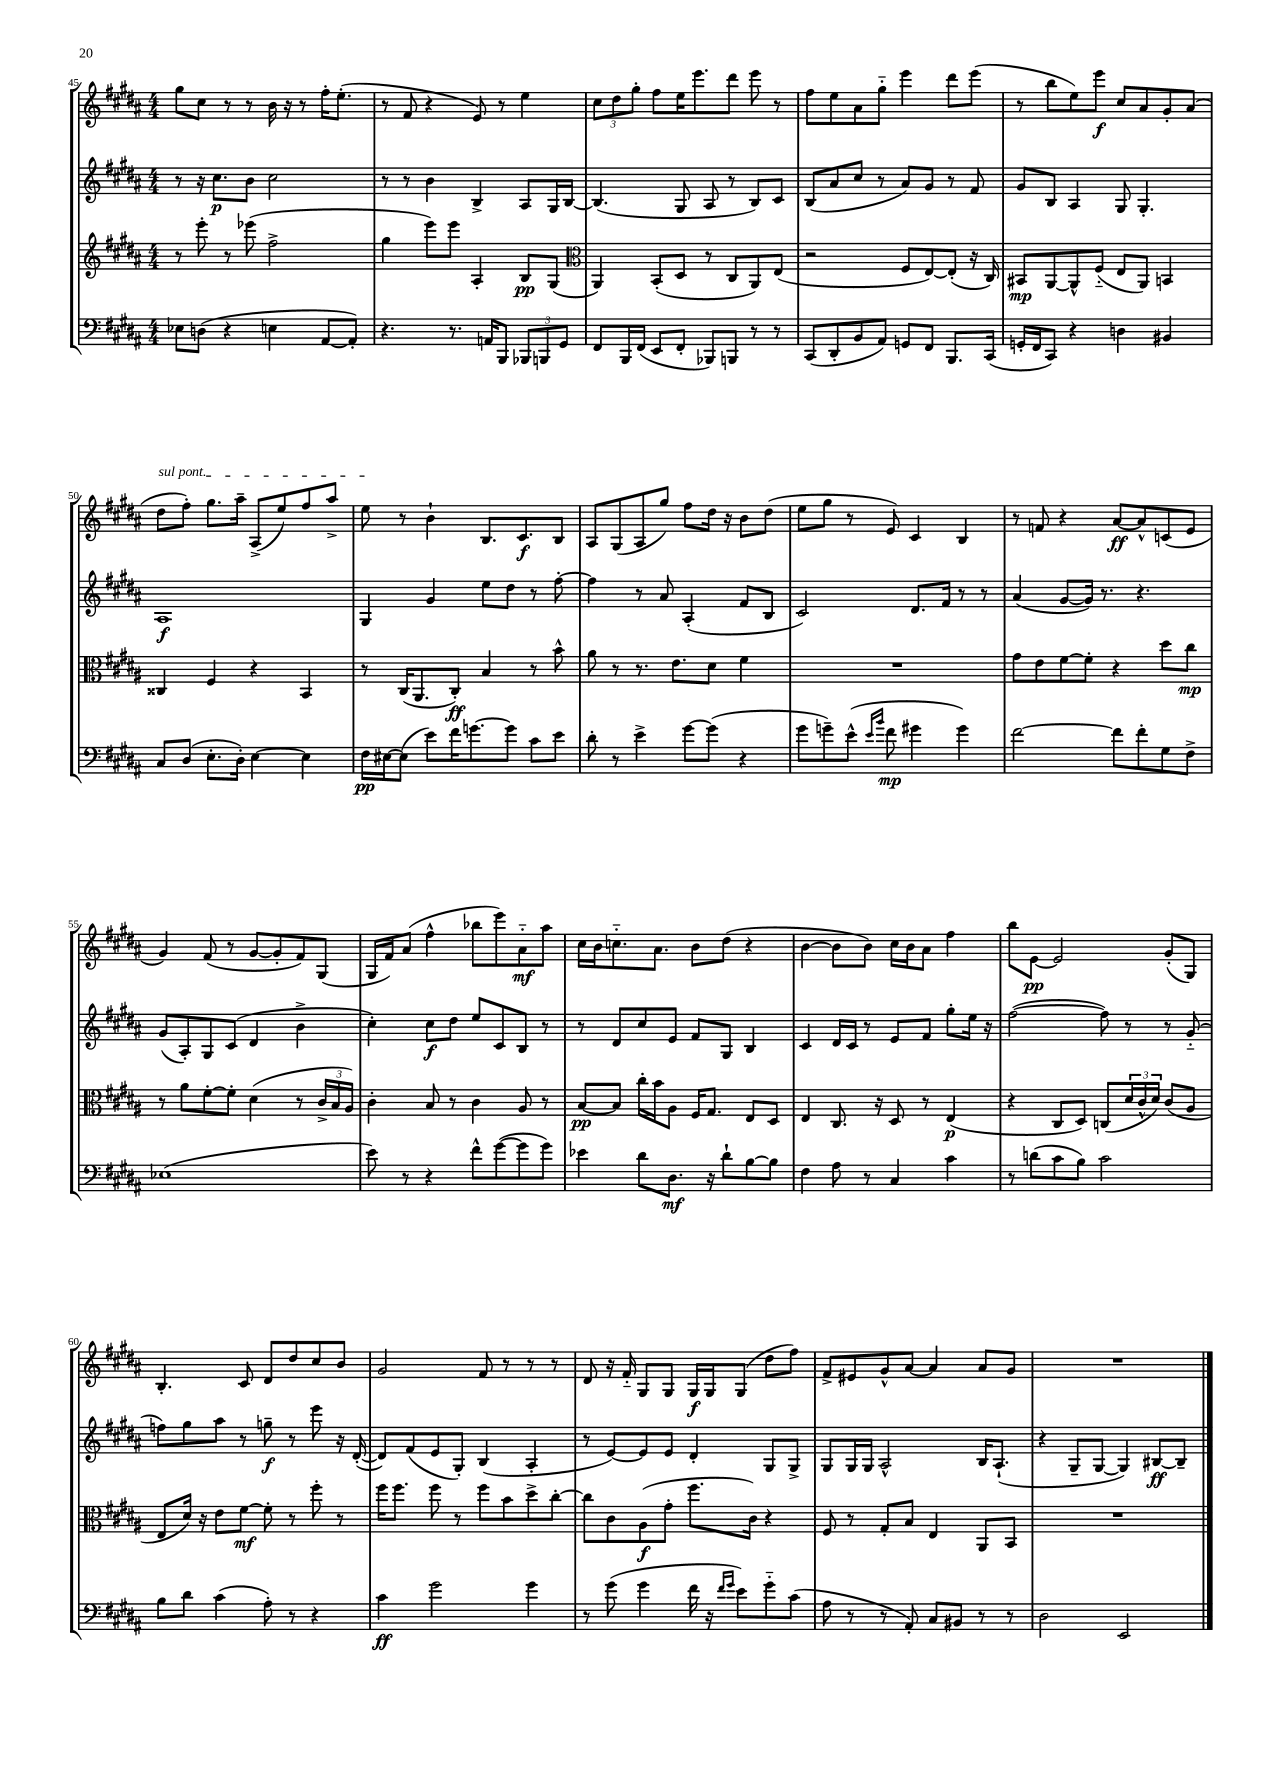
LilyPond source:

<<
\new StaffGroup <<
\new Staff = "s0" {
    \clef treble \key b \major \numericTimeSignature \time 4/4
    gis''8 cis''8 r8 r8 b'16 r16 r8 fis''16-. e''8.-.( |
    r8 fis'8 r4 e'8) r8 e''4 |
    \tuplet 3/2 { cis''8 dis''8 gis''8-. } fis''8 e''16 e'''8. dis'''8 e'''8 r8 |
    fis''8 e''8 ais'8 gis''8-_ e'''4 dis'''8 e'''8( |
    r8 b''8 e''8) e'''8\f cis''8 ais'8 gis'8-. ais'8( |
    \once \override TextSpanner.bound-details.left.text = \markup { \italic "sul pont." } dis''8\startTextSpan fis''8-.) gis''8. ais''16-- ais8->( e''8) fis''8 ais''8-> |
    e''8\stopTextSpan r8 b'4-! b8. cis'8.\f b8 |
    ais8 gis8( ais8 gis''8) fis''8 dis''16 r16 b'8 dis''8( |
    e''8 gis''8 r8 e'8) cis'4 b4 |
    r8 f'8 r4 ais'8~\ff ais'8-^ c'8( e'8 |
    gis'4) fis'8( r8 gis'8~ gis'8-. fis'8) gis8( |
    gis16 fis'16) ais'8( fis''4-^ bes''8 e'''8) ais'8-_\mf ais''8 |
    cis''16 b'16 c''8.-_ ais'8. b'8 dis''8( r4 |
    b'4~ b'8 b'8) cis''16 b'16 ais'8 fis''4 |
    b''8 e'8~\pp e'2 gis'8-.( gis8) |
    b4.-. cis'8 dis'8 dis''8 cis''8 b'8 |
    gis'2 fis'8 r8 r8 r8 |
    dis'8 r16 fis'16-_ gis8 gis8 gis16\f gis16 gis8( dis''8 fis''8) |
    fis'8-> eis'8 gis'8-^ ais'8~ ais'4 ais'8 gis'8 |
    R1 \bar "|." |
}
\new Staff = "s1" {
    \clef treble \key b \major \numericTimeSignature \time 4/4
    r8 r16 cis''8.\p b'8 cis''2 |
    r8 r8 b'4 b4-> ais8 gis16 b16~ |
    b4.( gis8 ais8 r8 b8) cis'8 |
    b8( ais'8 cis''8 r8 ais'8) gis'8 r8 fis'8 |
    gis'8 b8 ais4 gis8 gis4.-. |
    ais1\f |
    gis4 gis'4 e''8 dis''8 r8 fis''8~-. |
    fis''4 r8 ais'8 ais4-.( fis'8 b8 |
    cis'2) dis'8. fis'16 r8 r8 |
    ais'4( gis'8~ gis'16) r8. r4. |
    gis'8( ais8-.) gis8 cis'8( dis'4 b'4-> |
    cis''4-.) cis''8\f dis''8 e''8 cis'8 b8 r8 |
    r8 dis'8 cis''8 e'8 fis'8 gis8 b4 |
    cis'4 dis'16 cis'16 r8 e'8 fis'8 gis''8-. e''16 r16 |
    fis''2~( fis''8) r8 r8 gis'8-_( |
    f''8) gis''8 ais''8 r8 g''8--\f r8 e'''8 r16 dis'16~-.( |
    dis'8) fis'8( e'8 gis8-.) b4( ais4-. |
    r8 e'8~) e'8 e'8 dis'4-. gis8 gis8-> |
    gis8 gis16 gis16 ais2-^ b16 ais8.-!( |
    r4 gis8-- gis8~ gis4) bis8~\ff bis8-- \bar "|." |
}
\new Staff = "s2" {
    \clef treble \key b \major \numericTimeSignature \time 4/4
    r8 e'''8-. r8 ees'''8( fis''2-> |
    gis''4 e'''8) e'''8 ais4-. b8\pp gis8( |
    \clef alto ais,4) b,8-.( dis8 r8 cis8 ais,8) e8( |
    r2 fis8 e8~) e8-.( r16 cis16) |
    bis,8\mp ais,8~ ais,8-^ fis8-_( e8 ais,8) b,4 |
    cisis4 fis4 r4 b,4 |
    r8 cis16( ais,8. cis8-.\ff) b4 r8 b'8-^ |
    ais'8 r8 r8. e'8. dis'8 fis'4 |
    R1 |
    gis'8 e'8 fis'8~ fis'8-. r4 dis''8 cis''8\mp |
    r8 ais'8 fis'8~-. fis'8-. dis'4( r8 \tuplet 3/2 { cis'16-> b16 ais16) } |
    cis'4-. b8 r8 cis'4 ais8 r8 |
    b8~\pp b8 cis''16-. b'16 ais8 fis16 gis8. e8 dis8 |
    e4 cis8. r16 dis8 r8 e4\p( |
    r4 cis8 dis8) c8( \tuplet 3/2 { dis'16 cis'16-^ dis'16) } cis'8( ais8 |
    e8 dis'16) r16 e'8 fis'8~\mf fis'8-. r8 fis''8-. r8 |
    fis''16 fis''8. fis''8 r8 fis''8 b'8 dis''8-> cis''8~-. |
    cis''8 cis'8 ais8\f( gis'8-. fis''8. cis'16) r4 |
    fis8 r8 gis8-. b8 e4 ais,8 b,8 |
    R1 \bar "|." |
}
\new Staff = "s3" {
    \clef bass \key b \major \numericTimeSignature \time 4/4
    ees8 d8( r4 e4 ais,8~ ais,8-.) |
    r4. r8. a,16 b,,8 \tuplet 3/2 { bes,,8 b,,8 gis,8 } |
    fis,8 b,,16 fis,16( e,8 fis,8-. bes,,8) b,,8 r8 r8 |
    cis,8( dis,8-. b,8 ais,8) g,8 fis,8 b,,8. cis,16( |
    g,16-. fis,16 cis,8) r4 d4 bis,4 |
    cis8 dis8( e8.-. dis16-.) e4~ e4 |
    fis16\pp eis16~ eis8( e'8) fis'16 g'8.~ g'8 cis'8 e'8 |
    dis'8-. r8 e'4-> gis'8~ gis'8( r4 |
    gis'8 g'8--) e'8-^( \grace { e'16 b'16 } fis'8\mp gis'4 gis'4) |
    fis'2~ fis'8 fis'8-. gis8 fis8-> |
    ees1( |
    e'8) r8 r4 fis'8-^ gis'8~( gis'8 gis'8) |
    ees'4 dis'8 dis8.\mf r16 dis'8-! b8~ b8 |
    fis4 ais8 r8 cis4 cis'4 |
    r8 d'8( cis'8 b8) cis'2 |
    b8 dis'8 cis'4( ais8-.) r8 r4 |
    cis'4\ff gis'2 gis'4 |
    r8 gis'8( gis'4 fis'16 r16 \grace { fis'16 gis'16 } e'8) gis'8-_ cis'8( |
    ais8 r8 r8 ais,8-.) cis8 bis,8 r8 r8 |
    dis2 e,2 \bar "|." |
}
>>
>>
\layout { \context { \Score currentBarNumber = #45 } }
